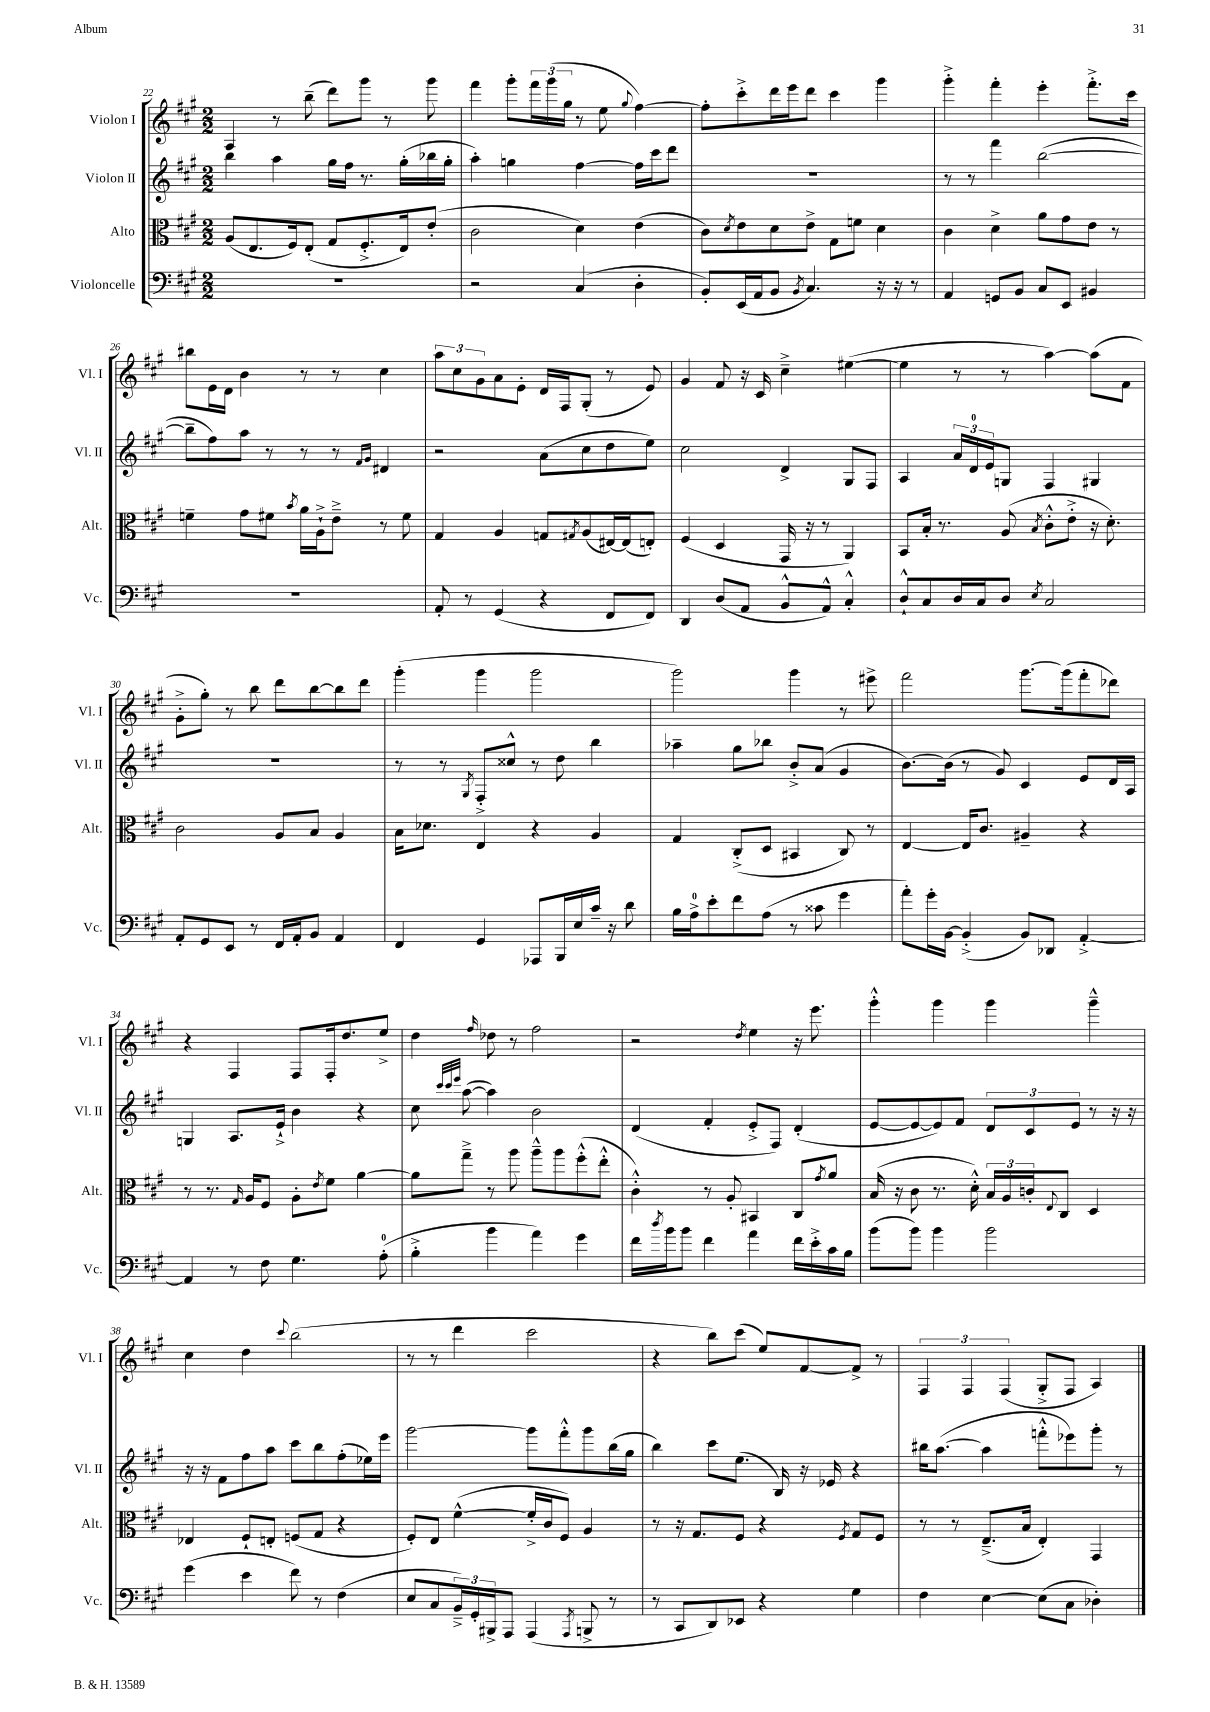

**kern	**kern	**kern	**kern
*staff4	*staff3	*staff2	*staff1
*clefF4	*clefC3	*clefG2	*clefG2
*k[f#c#g#]	*k[f#c#g#]	*k[f#c#g#]	*k[f#c#g#]
*M2/2	*M2/2	*M2/2	*M2/2
1r	(8A	4bb	4A
.	8.E	.	.
.	.	4aa	8r
.	16F#)	.	.
.	(8E'	.	(8bb~
.	8G#	16gg#	8ddd)
.	.	16ff#	.
.	8.F#'^	8.r	8ggg#
.	.	.	8r
.	16E)	(16gg#'	.
.	(8e'	16bb-	8ggg#
.	.	16gg#'	.
=	=	=	=
2r	2c#	4aa')	4fff#
.	.	4gg	8ggg#'
.	.	.	24fff#
.	.	.	(24ggg#
.	.	.	24gg#
(4C#	4d)	[4ff#	8r
.	.	.	8ee
.	.	.	8qqgg#
4D'	(4e	16ff#]	[4ff#)
.	.	16ccc#	.
.	.	8ddd	.
=	=	=	=
8BB')	8c#)	1r	8ff#']
.	8qd	.	.
(16EE	8e	.	8ccc#'^
16AA	.	.	.
8BB	8d	.	16ddd
.	.	.	16eee
8qBB	.	.	.
4.C#)	8e^	.	8ddd
.	8G#	.	4ccc#
.	8f	.	.
16r	4d	.	4ggg#
16r	.	.	.
8r	.	.	.
=	=	=	=
4AA	4c#	8r	4ggg#'^
.	.	8r	.
8GG	4d^	4fff#	4fff#'
8BB	.	.	.
8C#	8a	([2bb	4eee'
8EE	8g#	.	.
4BB#	8e	.	8.fff#'^
.	8r	.	.
.	.	.	16ccc#
=	=	=	=
1r	4f~	8bb~]	8bb#
.	.	8ff#)	16e
.	.	.	16d
.	8g#	8aa	4b
.	8f#	8r	.
.	8qb	.	.
.	16a	8r	8r
.	16A`^	.	.
.	8e~^	8r	8r
.	.	16qqf#	.
.	.	16qqg#	.
.	8r	4d#	4cc#
.	8f#	.	.
=	=	=	=
8AA'	4G#	2r	12aa
.	.	.	12cc#
8r	.	.	.
.	.	.	12g#
(4GG#	4A	.	8a
.	.	.	8e'
4r	8G	(8a	16d
.	.	.	16F#
.	8qG#	.	.
.	(8A	8cc#	(8G#'
8FF#	[16E#)	8dd	8r
.	(16E#]	.	.
8FF#)	8E')	8ee)	8e)
=	=	=	=
4DD	(4F#	2cc#	4g#
(8D	4D	.	8f#
8AA	.	.	16r
.	.	.	16c#
8BB^^	16GG#	4d^	4cc#~^
.	16r	.	.
8AA^^)	8r	.	.
4C#'^^	4AA)	8G#	([4ee#
.	.	8F#	.
=	=	=	=
8D`^^	8BB	4A	4ee#]
8C#	16B'	.	.
.	8.r	.	.
16D	.	24a	8r
.	.	24d	.
16C#	.	.	.
.	.	24e	.
8D	(8A	8G	8r
8qE	8qB	.	.
2C#	8c#'^^	4F#	[4aa)
.	8e'^	.	.
.	16r	4G#	(8aa]
.	8.d')	.	.
.	.	.	8f#
=	=	=	=
8AA'	2c#	1r	8g#'^
8GG#	.	.	8gg#')
8EE	.	.	8r
8r	.	.	8bb
16FF#	8A	.	8ddd
16AA'	.	.	.
8BB	8B	.	[8bb
4AA	4A	.	8bb]
.	.	.	8ddd
=	=	=	=
4FF#	16B	8r	(4ggg#'
.	8.d-	.	.
.	.	8r	.
.	.	8qG#	.
4GG#	4E	8F#'^	4ggg#
.	.	8cc##^^	.
8AAA-	4r	8r	2ggg#
16BBB	.	8dd	.
16E	.	.	.
16c#~	4A	4bb	.
16r	.	.	.
8d	.	.	.
=	=	=	=
16B	4G#	4aa-~	2ggg#)
16A^	.	.	.
8e'	.	.	.
8f#	(8C#'^	8gg#	.
(8A	8D	8bb-	.
8r	4BB#	8b'^	4ggg#
8c##	.	(8a	.
4g#	8C#)	4g#	8r
.	8r	.	8eee#^
=	=	=	=
8a')	[4E	[8.b)	2fff#
16g#'	.	.	.
[16BB	.	(16b]	.
(4BB'^]	16E]	8r	.
.	8.c#	.	.
.	.	8g#)	.
8BB)	4A#~	4c#	[8.ggg#
8DD-	.	.	.
.	.	.	(16ggg#]
[4AA'^	4r	8e	8fff#'
.	.	16d	8ddd-)
.	.	16A	.
=	=	=	=
4AA]	8r	4G	4r
.	8.r	.	.
8r	.	8.A	4F#
.	16qqG#	.	.
.	16A	.	.
8F#	8F#	.	.
.	.	16e`^	.
4.G#	8A'	4b	8F#
.	8qe	.	.
.	8f#	.	16F#'
.	.	.	8.dd
.	[4a	4r	.
(8A'	.	.	8ee^
=	=	=	=
4B'^	8a]	8cc#	4dd
.	.	32qqccc#	.
.	.	32qqccc#	.
.	.	32qqeee	.
.	8gg#~^	([8aa	.
.	.	.	16qqff#
4b	8r	4aa])	8dd-
.	8aa	.	8r
4a)	8aa~^^	2b	2ff#
.	8aa	.	.
4g#	(8ff#'^^	.	.
.	8ee'^^	.	.
=	=	=	=
16f#	4c#'^^)	(4d	2r
8qdd	.	.	.
16b	.	.	.
8b	.	.	.
4f#	8r	4f#'	.
.	8A'	.	.
.	.	.	8qdd
4a	4BB#	8e'^	4ee
.	.	8F#)	.
16f#	8C#	(4d'	16r
16e'^	.	.	8.eee
.	8qg#	.	.
16c#	8a	.	.
16B	.	.	.
=	=	=	=
(8b	(16B	[8e	4ggg#'^^
.	16r	.	.
8b)	8c#	8e_	.
4b	8.r	8e])	4ggg#
.	.	8f#	.
.	16d'^^)	.	.
2b	24B	12d	4ggg#
.	24A	.	.
.	24c'	12c#	.
.	8qqE	.	.
.	8C#	.	.
.	.	12e	.
.	4D	8r	4ggg#~^^
.	.	16r	.
.	.	16r	.
=	=	=	=
(4g#	4E-	16r	4cc#
.	.	16r	.
.	.	8f#	.
4e	8F#`	8ff#	4dd
.	8E'	8aa	.
.	.	.	8qqccc#
8f#)	(8F	8ccc#	(2bb
8r	8G#	8bb	.
(4F#	4r	(8ff#'	.
.	.	16ee-)	.
.	.	16eee	.
=	=	=	=
8E	8F#')	[2ggg#	8r
8C#	8E	.	8r
24BB~^)	([4f#^^	.	4ddd
24GG#'	.	.	.
24BBB#^	.	.	.
8AAA	.	.	.
(4AAA	16f#'^]	8ggg#]	2ccc#
.	16c#	.	.
.	8F#)	8fff#'^^	.
8qAAA	.	.	.
8BBB^	4A	8ggg#	.
8r	.	(16bb	.
.	.	16gg#	.
=	=	=	=
8r	8r	4bb)	4r
8CC#	16r	.	.
.	8.G#	.	.
8DD)	.	8ccc#	8bb)
8EE-	8F#	(8.ee	(8ccc#
4r	4r	.	8ee)
.	.	16B)	.
.	.	16r	[8f#
.	.	16e-	.
.	8qF#	.	.
4G#	8G#	4r	8f#^]
.	8F#	.	8r
=	=	=	=
4F#	8r	16bb#	6F#
.	.	([8.aa	.
.	8r	.	.
.	.	.	6F#
[4E	(8.E~^	4aa]	.
.	.	.	(6F#
.	16B	.	.
(8E]	4E')	8fff'^^	8G#'^
8C#	.	8eee-)	8F#
4D-')	4GG#	8ggg#'	4A)
.	.	8r	.
==	==	==	==
*-	*-	*-	*-
